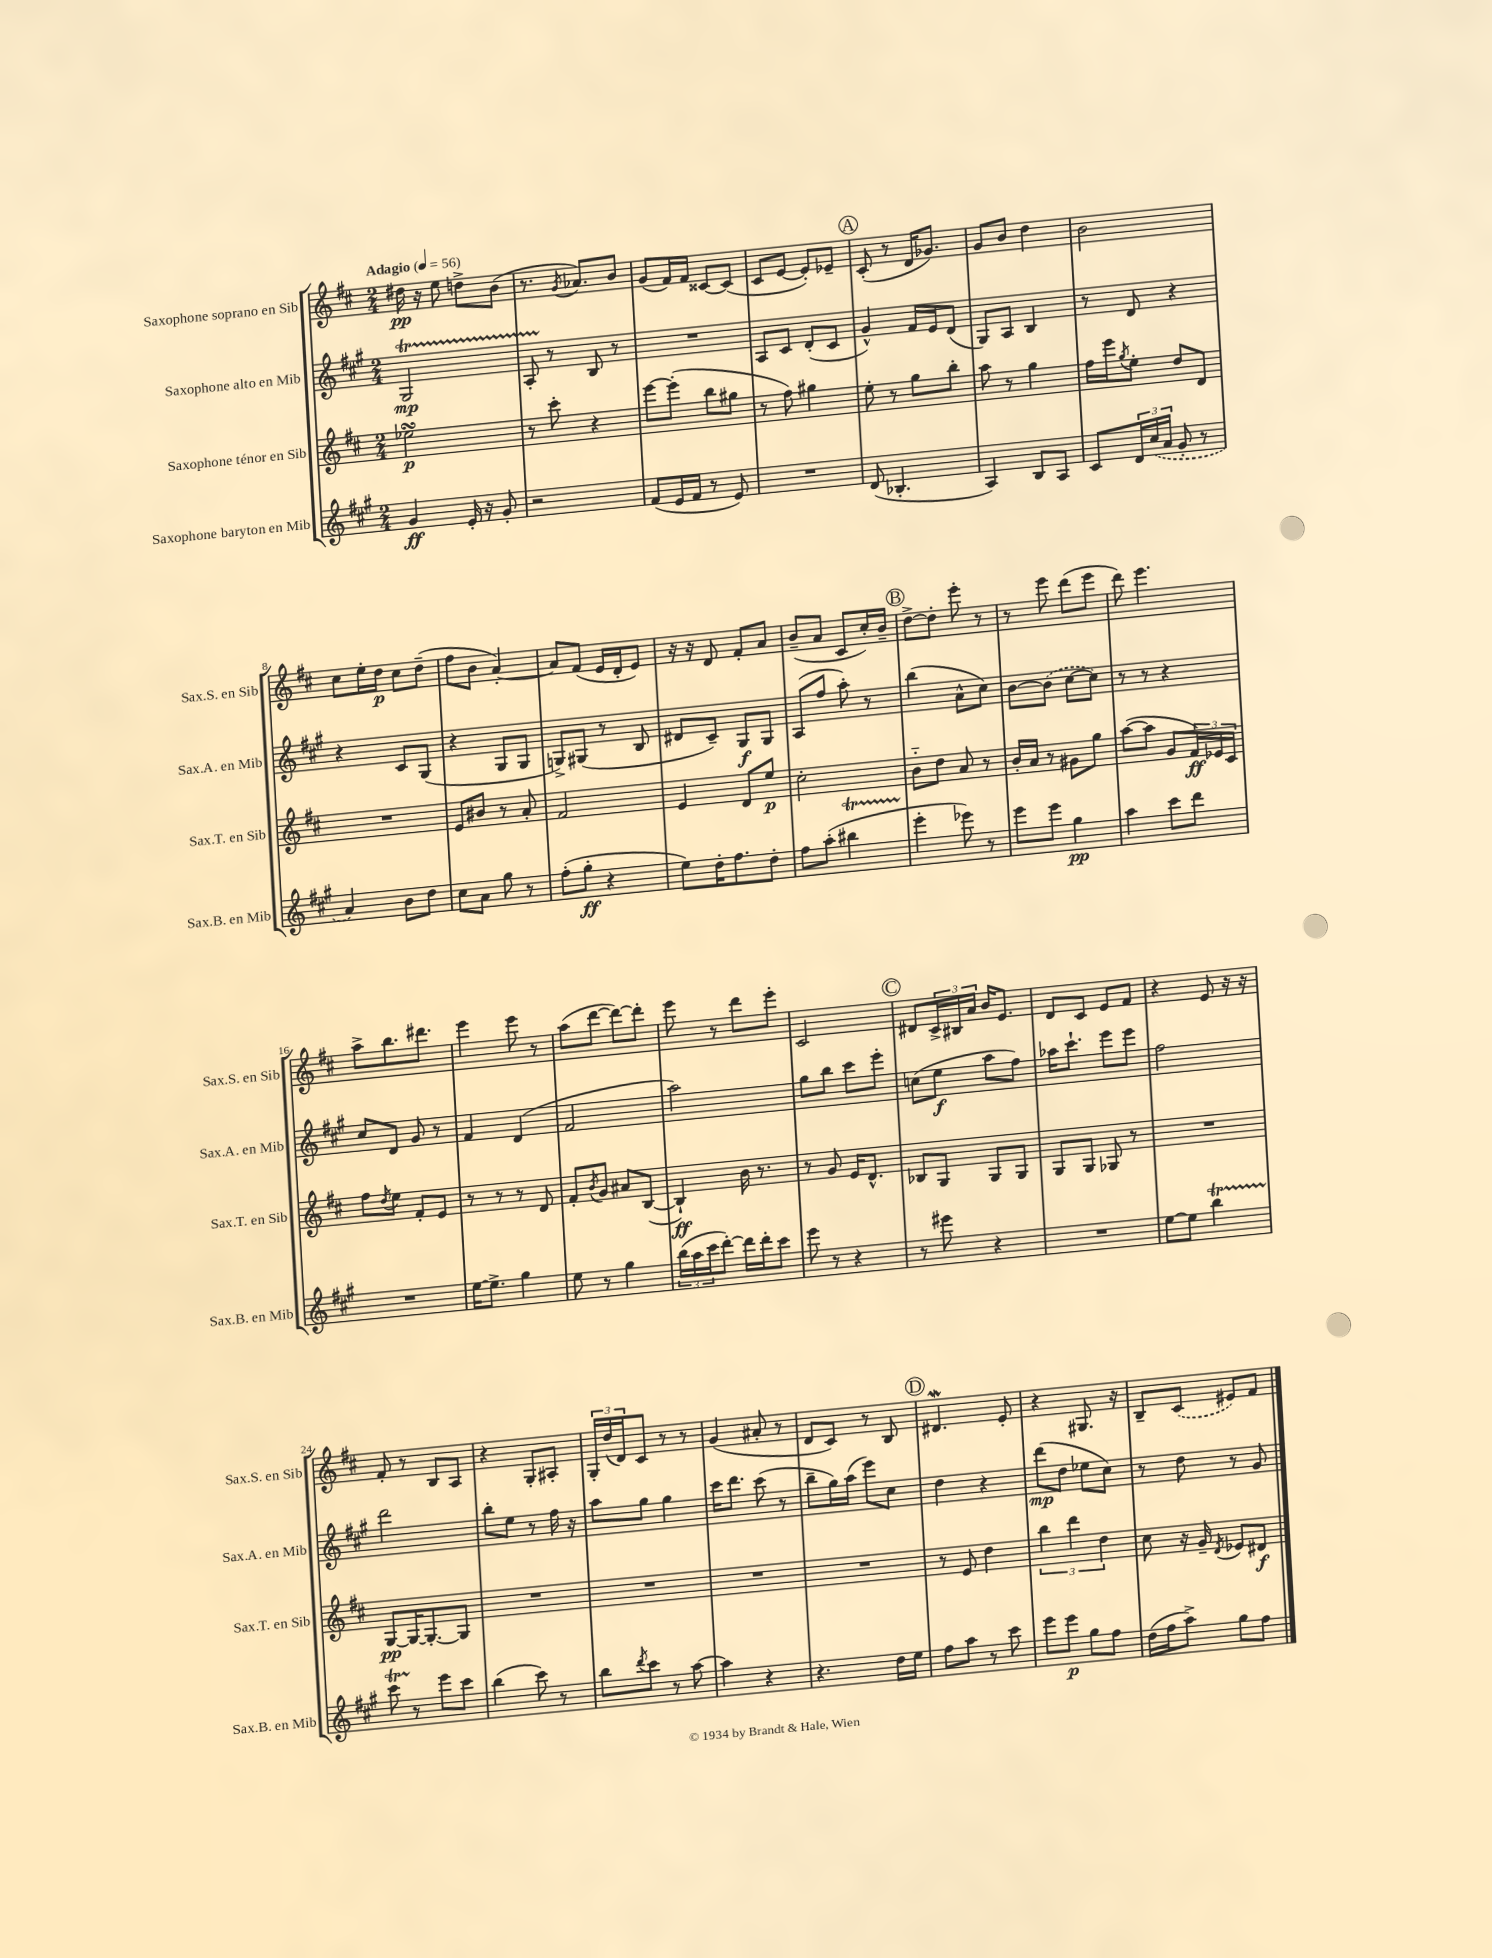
<<
\new StaffGroup <<
\new Staff = "s0" \with { instrumentName = "Saxophone soprano en Sib" shortInstrumentName = "Sax.S. en Sib" } {
    \clef treble \key d \major \numericTimeSignature \time 2/4 \tempo "Adagio" 4 = 56
    dis''16\pp r16 e''8 d''8-> b'8( |
    r8. \acciaccatura { g'8 } aes'8.) b'8 |
    g'8( fis'16) fis'16 cisis'8~ cisis'8( |
    cis'8 e'8~ e'8-.) ees'8-- |
    \mark \markup { \circle "A" } cis'8-.( r8 d'16 ges'8.) |
    g'8 b'8 d''4 |
    b'2 |
    cis''8 e''16-. d''16\p cis''8 d''8--( |
    fis''8 b'8 a'4~-.) |
    a'8 fis'8( e'16 d'16-. e'8) |
    r16 r16 d'8 fis'8-. a'8 |
    b'8--( a'8 cis'8 cis''16-.) b'16-- |
    \mark \markup { \circle "B" } d''8~-> d''8-. e'''8-. r8 |
    r8 e'''8 d'''8( e'''8 |
    d'''8) e'''4. |
    a''8-> b''8. dis'''8. |
    e'''4 e'''8 r8 |
    a''8( d'''8~ d'''8~) d'''8-. |
    e'''8 r8 d'''8 e'''8-. |
    cis'2 |
    \mark \markup { \circle "C" } dis'8 \tuplet 3/2 { cis'16-> bis16 a'16 } b'16 e'8. |
    d'8 cis'8 e'8 fis'8 |
    r4 e'8 r16 r16 |
    fis'8-. r8 b8 a8 |
    r4 g8-. ais8-. |
    \tuplet 3/2 { g16-. d''16( d'16) } cis'8 r8 r8 |
    g'4( ais'8-. r8 |
    d'8 cis'8) r8 b8 |
    \mark \markup { \circle "D" } dis'4.\mordent e'8-. |
    r4 gis8. r16 |
    b8-- \once \slurDashed cis'8( eis'8) fis'8 \bar "|." |
}
\new Staff = "s1" \with { instrumentName = "Saxophone alto en Mib" shortInstrumentName = "Sax.A. en Mib" } {
    \clef treble \key a \major \numericTimeSignature \time 2/4
    gis2\startTrillSpan\mp |
    a8-. r8\stopTrillSpan b8 r8 |
    R2 |
    a8 cis'8 d'8-.( cis'8 |
    \mark \markup { \circle "A" } gis'4-^) fis'16 e'16 d'8( |
    gis8) a8 b4 |
    r8 d'8 r4 |
    r4 cis'8 gis8( |
    r4 gis8 gis8 |
    g8->) gis8( r8 b8 |
    dis'8 cis'8--) gis8\f gis8 |
    a8( fis''8 a''8-.) r8 |
    \mark \markup { \circle "B" } b''4( a'8-^ cis''8) |
    b'8~ \once \slurDashed b'8( cis''8~ cis''8) |
    r8 r8 r4 |
    cis''8 d'8 gis'8 r8 |
    fis'4 d'4( |
    fis'2 |
    a''2) |
    gis''8 b''8 cis'''8 e'''8-. |
    \mark \markup { \circle "C" } c''8( e''8\f a''8 fis''8) |
    aes''16 cis'''8.-! e'''8 e'''8 |
    fis''2 |
    d'''2 |
    b''8-. e''8 r8 fis''16 r16 |
    a''8 gis''8 gis''4 |
    cis'''16 d'''8. cis'''8( r8 |
    b''8-- gis''16) a''16( e'''8) cis''8 |
    \mark \markup { \circle "D" } d''4 r4 |
    d'''8\mp( d''8 ees''8 cis''8) |
    r8 d''8 r8 gis'8 \bar "|." |
}
\new Staff = "s2" \with { instrumentName = "Saxophone ténor en Sib" shortInstrumentName = "Sax.T. en Sib" } {
    \clef treble \key d \major \numericTimeSignature \time 2/4
    ees''2\turn\p |
    r8 cis'''8-. r4 |
    e'''8~ e'''8-.( b''8 gis''8 |
    r8 fis''8) gis''4 |
    \mark \markup { \circle "A" } e''8-. r8 g''8 b''8-. |
    a''8 r8 g''4 |
    fis''16 e'''16 \acciaccatura { g''8 } e''8-. d''8 d'8 |
    R2 |
    e'8 bis'8 r8 a'8-. |
    fis'2 |
    e'4 d'8 e''8\p |
    cis''2-. |
    \mark \markup { \circle "B" } b'8-_ d''8 a'8 r8 |
    b'16-. a'16 r8 gis'8 g''8 |
    a''8~( a''8 g'8 \tuplet 3/2 { fis'16\ff) ees'16 cis'16 } |
    fis''8 \acciaccatura { d''8 } e''8 fis'8-. e'8 |
    r8 r8 r8 d'8 |
    fis'8-. \acciaccatura { b'8 } g'8 ais'8 b8~( |
    b4-!\ff) b'16 r8. |
    r8 g'8 e'16 d'8.-^ |
    \mark \markup { \circle "C" } bes8 g8 g8 g8 |
    g8 g8 ges8 r8 |
    R2 |
    g8~\pp g16~ g8.~-. g8 |
    R2 |
    R2 |
    R2 |
    R2 |
    \mark \markup { \circle "D" } r8 e'8 d''4 |
    \tuplet 3/2 { b''4 d'''4 d''4 } |
    cis''8 r16 g'16-- \acciaccatura { d'8 } ees'8 dis'8\f \bar "|." |
}
\new Staff = "s3" \with { instrumentName = "Saxophone baryton en Mib" shortInstrumentName = "Sax.B. en Mib" } {
    \clef treble \key a \major \numericTimeSignature \time 2/4
    gis'4\ff e'16-. r16 gis'8-. |
    r2 |
    fis'8( e'16 fis'16 r8 e'8) |
    R2 |
    \mark \markup { \circle "A" } d'8( bes4.-. |
    a4) b8 a8 |
    cis'8 \tuplet 3/2 { d'16 \once \slurDashed cis''16( a'16 } gis'8-. r8 |
    a'4) b'8 d''8 |
    cis''8 a'8 gis''8 r8 |
    fis''8-.( gis''8-.\ff r4 |
    e''8) d''16-. fis''8. d''8-. |
    fis''8 a''8-.( bis''4\startTrillSpan |
    \mark \markup { \circle "B" } e'''4-.\stopTrillSpan ees'''8) r8 |
    e'''8 e'''8 gis''4\pp |
    a''4 cis'''8 d'''8 |
    R2 |
    e''16~ e''8.-> gis''4 |
    e''8 r8 gis''4 |
    \tuplet 3/2 { b''16( a''16 cis'''16 } d'''8~-.) d'''16 d'''16-. cis'''8 |
    e'''8 r8 r4 |
    \mark \markup { \circle "C" } r8 eis'''8 r4 |
    R2 |
    e''8~ e''8 b''4\startTrillSpan |
    cis'''8 r8\stopTrillSpan e'''8 cis'''8 |
    b''4( cis'''8) r8 |
    b''8 \acciaccatura { d'''8 } cis'''8 r8 a''8~ |
    a''4 r4 |
    r4. d''16 e''16 |
    \mark \markup { \circle "D" } fis''8 a''8 r8 cis'''8 |
    e'''8 e'''8\p gis''8 fis''8 |
    d''16( fis''16 a''8->) gis''8 fis''8 \bar "|." |
}
>>
>>
